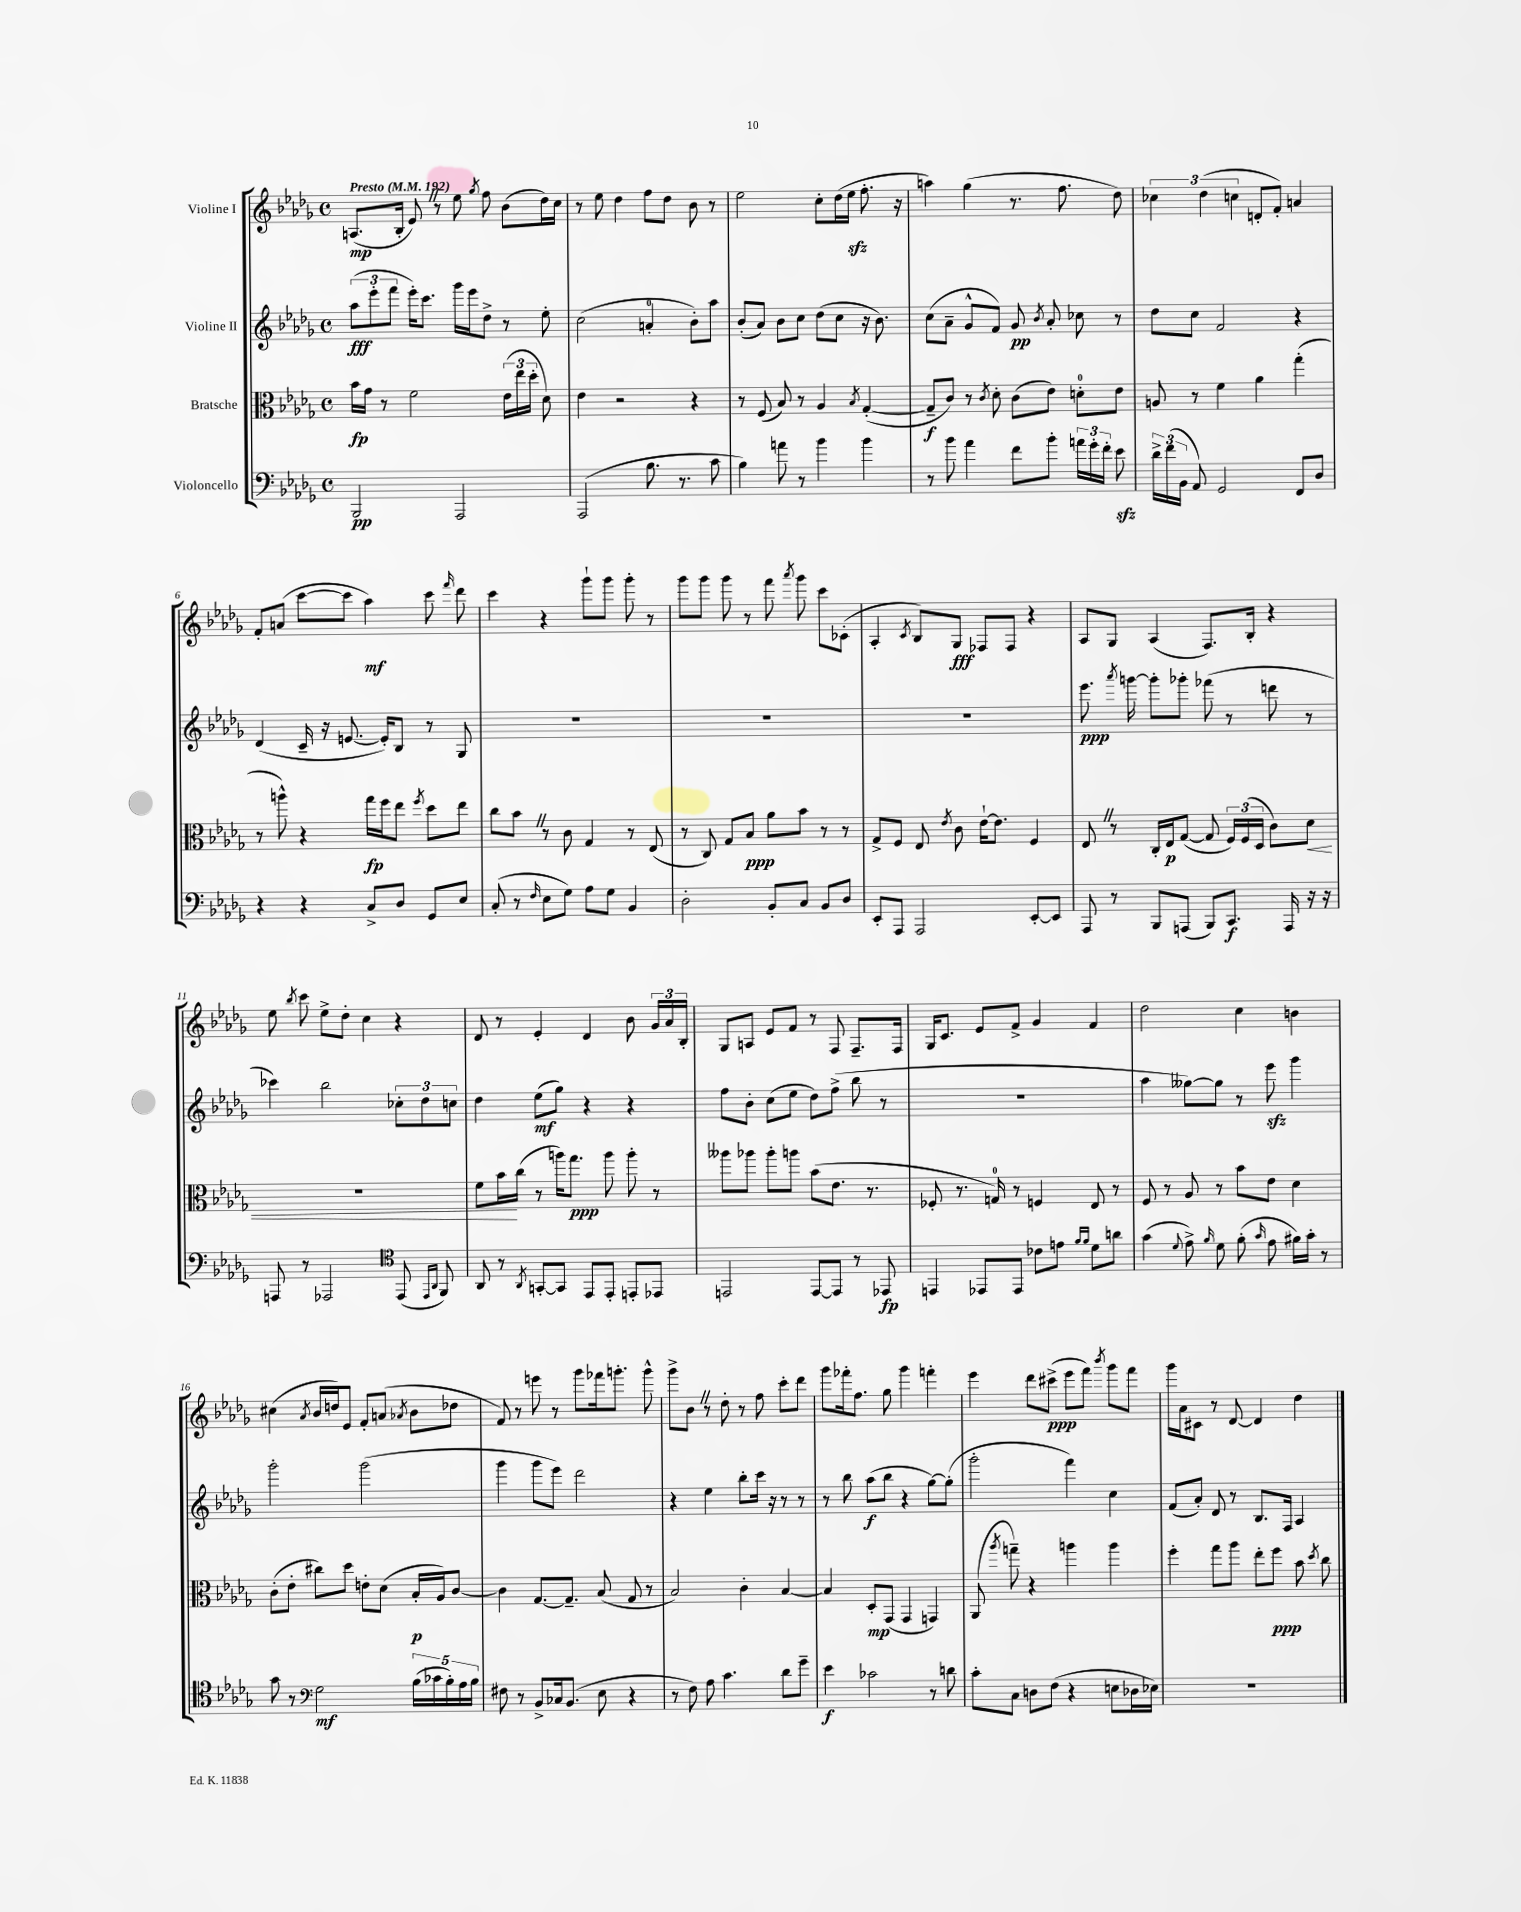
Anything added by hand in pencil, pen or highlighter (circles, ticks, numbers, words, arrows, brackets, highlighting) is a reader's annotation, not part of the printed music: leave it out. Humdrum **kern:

**kern	**kern	**kern	**kern
*staff4	*staff3	*staff2	*staff1
*clefF4	*clefC3	*clefG2	*clefG2
*k[b-e-a-d-g-]	*k[b-e-a-d-g-]	*k[b-e-a-d-g-]	*k[b-e-a-d-g-]
*M4/4	*M4/4	*M4/4	*M4/4
*met(c)	*met(c)	*met(c)	*met(c)
*MM192	*MM192	*MM192	*MM192
2BBB-/	16b-\LL	(12aa-\L	(8.A/L
.	16g-\JJ	.	.
.	.	12eee-'\	.
.	8r	.	.
.	.	12fff\J	.
.	.	.	16B-'/Jk
.	2f\	16eee-'\LK)	8e-/)
.	.	8.ccc\J	.
.	.	.	8r
2AAA-/	.	16ggg-\LL	8ee-\
.	.	16eee-\J	.
.	.	.	8qgg-/
.	.	8dd-^\J	8ff\
.	(24e-\LL	8r	(8b-\L
.	24ee-\	.	.
.	24dd-'\JJ	.	.
.	8d-\)	8ee-'\	16dd-\L)
.	.	.	16cc\JJ
=	=	=	=
(2AAA-/	4e-\	(2cc\	8r
.	.	.	8ee-\
.	2r	.	4dd-\
8.B-\	.	4a'/	8ff\L
.	.	.	8dd-\J
8.r	.	.	.
.	4r	8b-'\L)	8b-\
8c\	.	8aa-\J	8r
=	=	=	=
4B-\)	8r	(8b-'/L	2ee-\
.	(8F/	8a-/J)	.
8a\	8B-/)	8b-\L	.
8r	8r	8cc\J	.
4b-\	4A-/	(8dd-\L	8cc'\L
.	.	8cc\J	(16dd-\L
.	.	.	16ee-\JJ
.	8qB-/	.	.
4b-\	([4G-'/	16r	8.ff'\
.	.	8.b-\)	.
.	.	.	16r
=	=	=	=
8r	8G-~/]L	(8cc\L	4aa\)
8b-\	8c/J)	8a-~\J	.
4a-\	8r	8g-^^/L	(4gg-\
.	8qc/	.	.
.	8d-'\	8f/J)	.
8f\L	(8c\L	8g-/	8.r
.	.	8qb-/	.
8b-'\J	8e-\J)	8a-'/	.
.	.	.	8.ff\
24a\LL	8d'\L	8cc-\	.
24g-'\	.	.	.
24f'\JJ	.	.	.
8e-\	8e-\J	8r	8dd-\)
=	=	=	=
24d-^\LL	8A/	8dd-\L	6cc-\
(24f\	.	.	.
24BB-\JJ	.	.	.
8AA-/)	8r	8cc\J	.
.	.	.	(6dd-\
2GG-/	4f\	2f/	.
.	.	.	6cc\
.	4a-\	.	8d'/L
.	.	.	8f'/J)
8FF/L	(4gg-'\	4r	4a/
8D-/J	.	.	.
=	=	=	=
4r	8r	(4d-/	8f'/L
.	8aa^^\)	.	(8a/J
4r	4r	16c~/	[8ccc\L
.	.	16r	.
.	.	[8.e/	8ccc\]J
8C^/L	16gg-\LL	.	4aa-\)
.	16ff\J	16e'/]LK)	.
8D-/J	8ee-\J	8B-/J	.
.	8qff/	.	.
8GG-/L	8dd-\L	8r	8ccc\
.	.	.	16qqfff/
8E-/J	8ee-\J	8G-/	8ddd-\
=	=	=	=
(8C'/	8cc\L	1r	4ccc\
8r	8b-\J	.	.
16qqF/	.	.	.
8E-\L	8r	.	4r
8G-\J)	8c\	.	.
8A-\L	4G-/	.	8ggg-`\L
8G-\J	.	.	8ggg-\J
4BB-/	8r	.	8ggg-'\
.	(8E-/	.	8r
=	=	=	=
2D-'\	8r	1r	8ggg-\L
.	8C/)	.	8ggg-\J
.	8G-/L	.	8ggg-\
.	8B-/J	.	8r
8BB-'/L	8a-\L	.	8fff\
.	.	.	8qaaa-/
8C/J	8b-\J	.	8ggg-\
8BB-/L	8r	.	8ccc\L
8D-/J	8r	.	(8c-'\J
=	=	=	=
8EE-'/L	8G-^/L	1r	4A-'/
8AAA-/J	8F/J	.	.
.	.	.	8qc/
2AAA-/	8E-/	.	8B-/L)
.	8qe-/	.	.
.	8c\	.	8G-/J
.	[16e-`\LK	.	8F-/L
.	8.e-\]J	.	.
.	.	.	8F-/J
[8EE-'/L	4F/	.	4r
8EE-/]J	.	.	.
=	=	=	=
8AAA-/	8E-/	8.eee-\	8A-/L
8r	8r	.	8G-/J
.	.	8qaaa-/	.
.	.	[16ggg\	.
8BBB-/L	16C'/LL	8ggg'\]L	(4A-/
.	16E-/J	.	.
(8AAA/J	([8G-/J	8ggg-'\J	.
8BBB-/L)	8G-/]	(8fff-\	8.F/L)
8.CC/J	24F/LL)	8r	.
.	(24F/	.	.
.	.	.	16B-'/Jk
.	24D-/JJ	.	.
.	8c\L)	8ddd\	4r
16AAA/	.	.	.
16r	8d-\J	8r	.
16r	.	.	.
=	=	=	=
8AAA/	1r	4ccc-\)	8ee-\
.	.	.	8qbb-/
8r	.	.	8ccc\
2AAA-/	.	2bb-\	8ee-^\L
.	.	.	8dd-'\J
.	.	.	4cc\
*clefC4	*	*	*
(8EE-/	.	12cc-'\L	4r
.	.	12dd-\	.
16qqEE-/LL	.	.	.
16qqAA-/JJ	.	.	.
8FF/)	.	.	.
.	.	12cc\J	.
=	=	=	=
8AA-/	8f\L	4dd-\	8d-/
8r	16b-\L	.	8r
.	(16cc\JJ	.	.
8qAA-/	.	.	.
[8GG'/L	8r	(8ee-\L	4e-'/
8GG/]J	16aa\LK)	8gg-\J)	.
.	8.gg-\J	.	.
8EE-/L	.	4r	4d-/
8EE-'/J	8aa\	.	.
8EE'/L	8aa'\	4r	8b-\
8EE-/J	8r	.	24g-/LL
.	.	.	24a-/
.	.	.	24B-'/JJ
=	=	=	=
2EE/	8aa--\L	8ff\L	8G-/L
.	8aa-\J	8b-'\J	8A/J
.	8aa-'\L	(8cc\L	8e-/L
.	8aa\J	8ee-\J	8f/J
[8EE/L	(8b-\L	8dd-\L)	8r
8EE/]J	8.e-\J	(8ff^\J	8F/
8r	.	8bb-\	8.F~/L
.	8.r	.	.
8EE-/	.	8r	.
.	.	.	16F/Jk
=	=	=	=
4EE/	8F-'/	1r	16G-/LK
.	.	.	8.c/J
.	8.r	.	.
8EE-/L	.	.	8e-/L
.	16G/)	.	.
8EE-/J	8r	.	8f^/J
8c-\L	4F/	.	4g-/
8e\J	.	.	.
16qqf/LL	.	.	.
16qqf/JJ	.	.	.
8d-\L	8E-/	.	4f/
8a\J	8r	.	.
=	=	=	=
(4g-\	8F/	4aa-\	2dd-\
.	8r	.	.
8qqd-/	.	.	.
8e-^\)	8A-/	[8gg--\L)	.
16qqf/	.	.	.
8d-\	8r	8gg--\]J	.
(8f'\	8b-\L	8r	4cc\
16qqg-/	.	.	.
8e-\	8e-\J	8eee-\	.
16f#\LL)	4d-\	4ggg-\	4b\
16g-'\JJ	.	.	.
8r	.	.	.
=	=	=	=
8g-\	(8c'\L	2ggg-'\	(4cc#\
8r	8e-'\J	.	.
*clefF4	*	*	*
.	.	.	8qa-/
2G-\	8cc#\L)	.	16b-/LL
.	.	.	16dd/J)
.	8dd-\J	.	8e-/J
.	8e'\L	(2ggg-\	8f'/L
.	(8d-\J	.	(8a/J
.	.	.	8qa-/
(20B-\LL	16B-'/LL	.	8b-\L
20c-\	.	.	.
.	16A-/J)	.	.
20B-'\)	.	.	.
.	[8c/J	.	8dd-\J
20A-\	.	.	.
20B-\JJ	.	.	.
=	=	=	=
8F#\	4c\]	4ggg-\	8f/)
8r	.	.	8r
8BB-^/L	[8.G-/L	8ggg-\L	8eee\
16C-/k	.	8eee-\J)	8r
(8.BB-/J	8.G-~/]J	.	.
.	.	2ddd-\	8ggg-\L
8E-\	(8B-/	.	16fff-\k
.	.	.	8.ggg'\J
4r	8G-/	.	.
.	8r	.	8ggg^^\
=	=	=	=
8r	2B-/)	4r	8ggg-^\L
8F\)	.	.	8b-\J
8A-\	.	4ee-\	8r
4.c\	.	.	8dd-'\
.	4c'\	8bb-'\L	8r
.	.	16ccc\Jk	8ff\
.	.	16r	.
8d-\L	[4B-/	8r	8ccc'\L
8g-~\J	.	8r	8ddd-\J
=	=	=	=
4e-\	4B-/]	8r	8ggg-\L
.	.	8bb-\	16fff-'\k
.	.	.	8.ff\J
2c-\	8D-'/L	(8aa-\L	.
.	(8GG-/J	8bb-\J	8gg-\
.	4GG-/	4r	4ggg-\
8r	4GG/)	[8gg-\L)	4fff'\
8d\	.	(8gg-'\]J	.
=	=	=	=
8c'\L	(8AA-/	2ggg-'\	4eee-\
.	8qaa-/	.	.
8C\J	8gg~\)	.	.
8D\L	4r	.	8ddd-\L
(8F\J	.	.	(8ccc#^\J
4r	4aa\	4fff\)	8eee-\L
.	.	.	8fff\J)
.	.	.	8qbbb-/
8E\L	4aa\	4cc\	8ggg-\L
16D-\L	.	.	8fff\J
16E-\JJ)	.	.	.
=	=	=	=
1r	4ff'\	(8f/L	16ggg-\LL
.	.	.	16a-\J
.	.	8a-'/J)	8c#\J
.	8gg-\L	8d-/	8r
.	8aa-\J	8r	[8d-/
.	8ee-'\L	8.B-/L	4d-/]
.	8ff\J	.	.
.	.	16F/Jk	.
.	8b-\	4A-/	4dd-\
.	8qdd-/	.	.
.	8cc\	.	.
==	==	==	==
*-	*-	*-	*-
